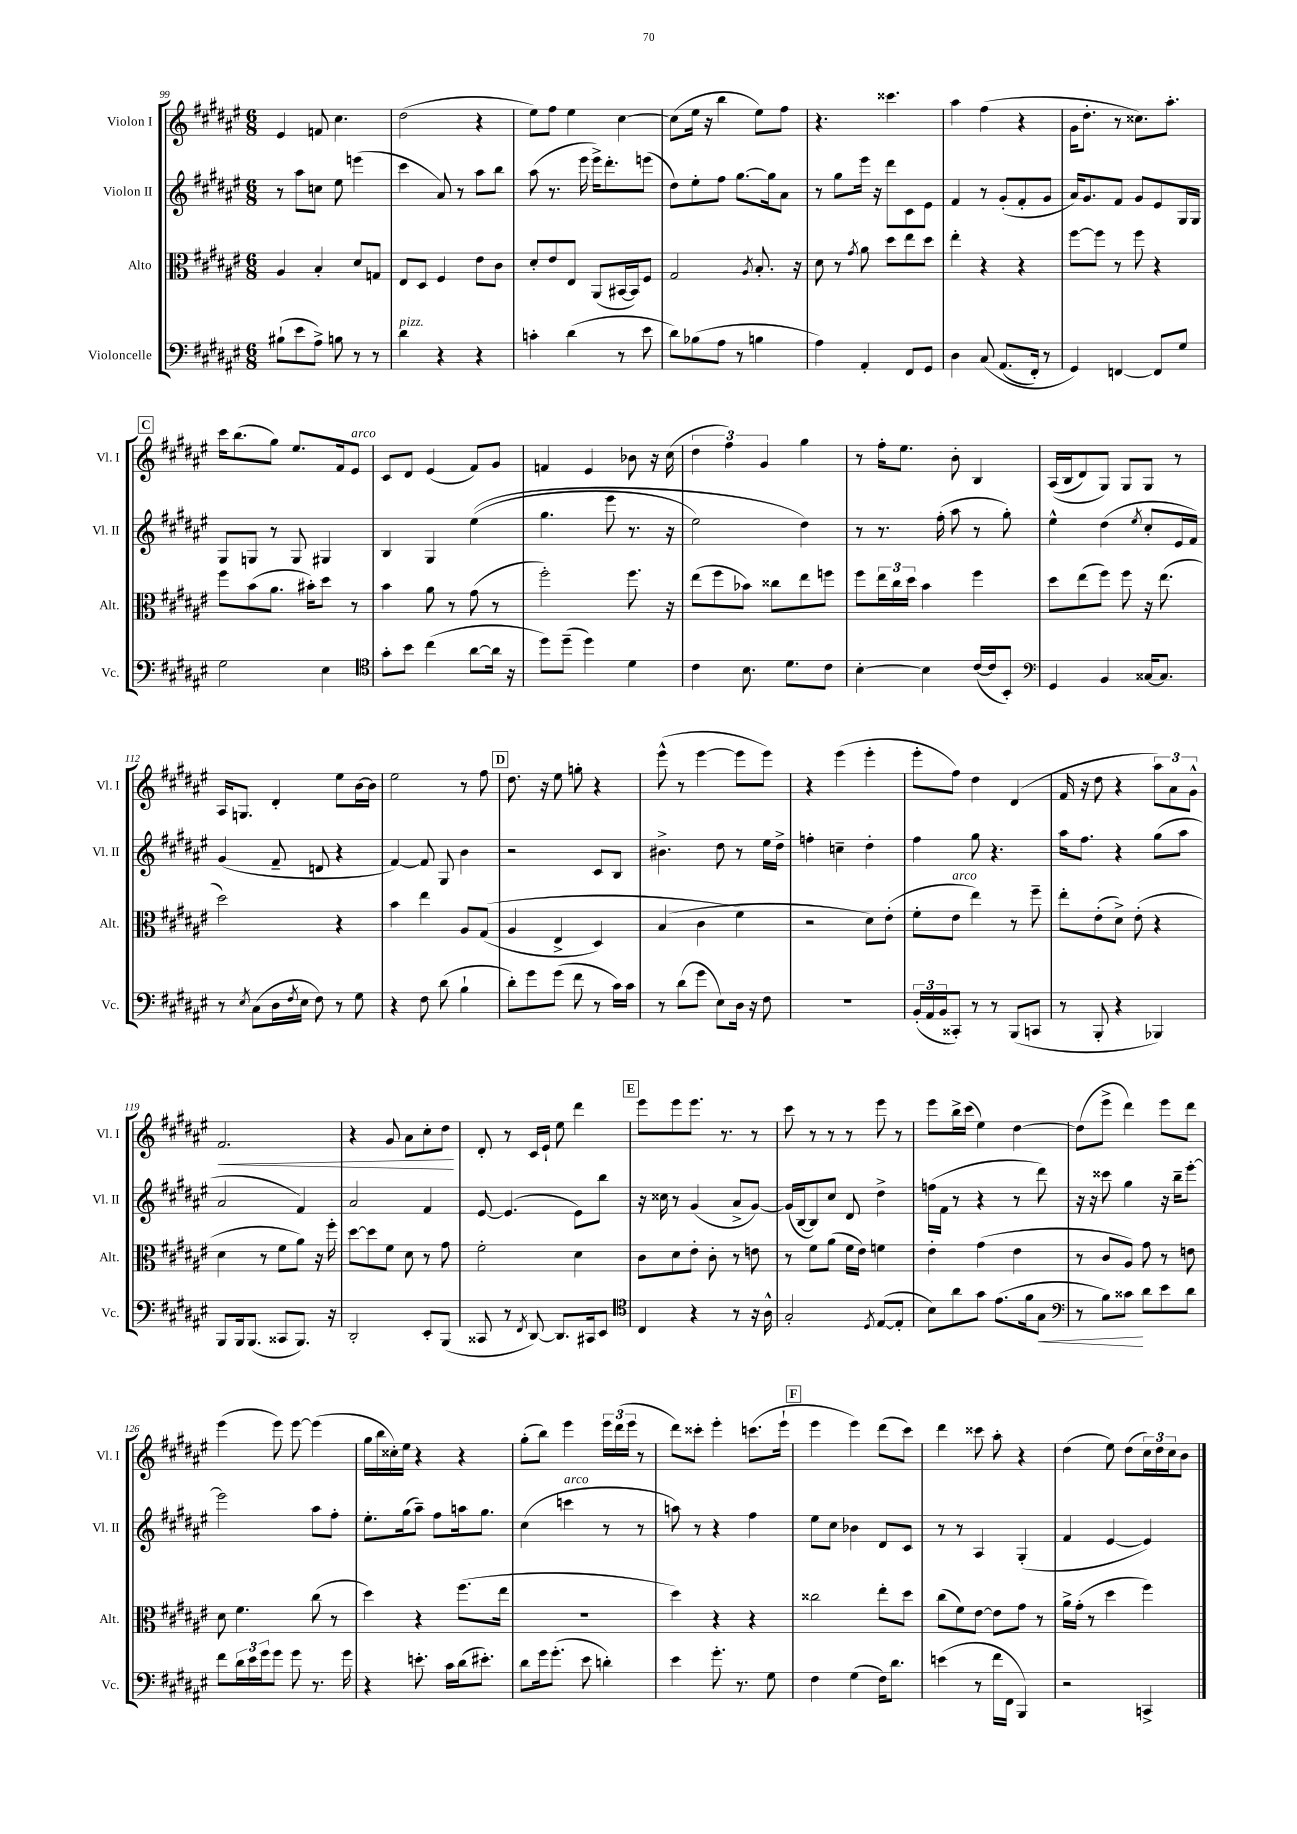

**kern	**dynam	**kern	**kern	**kern	**dynam
*part4	*part4	*part3	*part2	*part1	*part1
*staff4	*staff4	*staff3	*staff2	*staff1	*staff1
*I"Violoncelle	*	*I"Alto	*I"Violon II	*I"Violon I	*
*I'Vc.	*	*I'Alt.	*I'Vl. II	*I'Vl. I	*
*clefF4	*	*clefC3	*clefG2	*clefG2	*
*k[f#c#g#d#a#e#]	*	*k[f#c#g#d#a#e#]	*k[f#c#g#d#a#e#]	*k[f#c#g#d#a#e#]	*
*M6/8	*	*M6/8	*M6/8	*M6/8	*
=99	=99	=99	=99	=99	=99
(8B#X`\L	.	4A#/	8r	4e#/	.
8e#\	.	.	8aa#\L	.	.
8A#^\J)	.	4B'/	8ccn\J	8fn/	.
8Bn\	.	.	8ee#\	4.cc#\	.
8r	.	8d#/L	(4eeen\	.	.
8r	.	8Gn/J	.	.	.
=100	=100	=100	=100	=100	=100
!LO:TX:a:i:t=pizz.	!	!	!	!	!
4d#\	.	8E#/L	4ccc#\	(2dd#\	.
.	.	8D#/J	.	.	.
4r	.	4F#/	8a#/)	.	.
.	.	.	8r	.	.
4r	.	8e#\L	8aa#\L	4r	.
.	.	8c#\J	8bb\J	.	.
=101	=101	=101	=101	=101	=101
4cn'\	.	8d#'/L	(8aa#\	8ee#\L)	.
.	.	8e#/	8.r	8ff#\J	.
(4d#\	.	8E#/J	.	4ee#\	.
.	.	.	16eee#\	.	.
.	.	(8AA#/L	16eee#^\KL)	.	.
.	.	.	8.ddd#'\	.	.
8r	.	[16BB#X/L	.	[4cc#\	.
.	.	16BB#/J])	.	.	.
8e#\	.	8F#/J	(8eeen\J	.	.
=102	=102	=102	=102	=102	=102
8d#\L)	.	2G#/	8dd#\L)	(8cc#\L]	.
(8B-X\	.	.	8ee#'\	16ee#\Jk	.
.	.	.	.	16r	.
8A#\J	.	.	8ff#\J	4bb\	.
8r	.	.	[8.gg#\L	.	.
.	.	8qA#/	.	.	.
4Bn\	.	8.B'/	.	8ee#\L)	.
.	.	.	16gg#\k]	.	.
.	.	.	8a#\J	8ff#\J	.
.	.	16r	.	.	.
=103	=103	=103	=103	=103	=103
4A#\)	.	8d#\	8r	4.r	.
.	.	8r	8gg#\L	.	.
.	.	8qg#/	.	.	.
4AA#'/	.	8a#\	16eee#\Jk	.	.
.	.	.	16r	.	.
.	.	8dd#\L	8ddd#\L	4.ccc##X\	.
8FF#/L	.	8ee#\	8c#\	.	.
8GG#/J	.	8dd#\J	8e#\J	.	.
=104	=104	=104	=104	=104	=104
4D#\	.	4ee#'\	4f#/	4aa#\	.
(8C#/	.	4r	8r	(4ff#\	.
(8.AA#/L	.	.	(8g#'/L	.	.
.	.	4r	8f#'/	4r	.
16FF#'/Jk)	.	.	.	.	.
8r	.	.	8g#/J	.	.
=105	=105	=105	=105	=105	=105
4GG#/)	.	[8ff#\L	16a#/KL)	16g#\KL	.
.	.	.	8.g#/	8.dd#'\J	.
.	.	8ff#\J]	.	.	.
[4FFn/	.	8r	8f#/J	8r	.
.	.	8ff#\	8g#/L	8.cc##X\L)	.
8FF/L]	.	4r	8e#/	.	.
.	.	.	.	8.aa#'\J	.
8G#/J	.	.	16G#/L	.	.
.	.	.	16G#/JJ	.	.
!!LO:LB:g=z
!!LO:REH:place=s1:t=C
=106	=106	=106	=106	=106	=106
2G#\	.	8ff#\L	8G#/L	16ccc#\KL	.
.	.	.	.	(8.bb\	.
.	.	(8b\	8Gn/J	.	.
.	.	8.a#\J	8r	8gg#\J)	.
.	.	.	8G/	8.ee#/L	.
.	.	16b#X'\KL)	.	.	.
4E#\	.	8dd#\J	4G#X/	.	.
.	.	.	.	16f#/k	.
!	!	!	!	!LO:TX:a:i:t=arco	!
.	.	8r	.	8e#/J	.
=107	=107	=107	=107	=107	=107
*clefC4	*	*	*	*	*
8g#'\L	.	4b\	4B/	8c#/L	.
8b\J	.	.	.	8d#/J	.
(4cc#\	.	8a#\	4G#/	(4e#/	.
.	.	8r	.	.	.
[8a#\L	.	(8g#\	((4ee#\	8f#/L)	.
16a#\Jk]	.	8r	.	8g#/J	.
16r	.	.	.	.	.
=108	=108	=108	=108	=108	=108
8dd#\L)	.	2ff#'\)	4.gg#\	4fn/	.
(8dd#~\J	.	.	.	.	.
4dd#\)	.	.	.	4e#/	.
.	.	.	8eee#\	.	.
4d#\	.	8.ff#\	8.r	8b-X\	.
.	.	.	.	16r	.
.	.	16r	16r	(16cc#\	.
=109	=109	=109	=109	=109	=109
4c#\	.	(8ee#\L	2ee#\)	6dd#\	.
.	.	8ff#\	.	.	.
.	.	.	.	6ff#\)	.
8.B\	.	8b-X\J)	.	.	.
.	.	.	.	6g#/	.
.	.	8cc##X\L	.	.	.
8.d#\L	.	.	.	.	.
.	.	8ee#\	4dd#\)	4gg#\	.
8c#\J	.	8ffn\J	.	.	.
=110	=110	=110	=110	=110	=110
[4B'\	.	8ff#\L	8r	8r	.
.	.	24ee#\L	8.r	16ff#'\KL	.
.	.	24cc#\	.	.	.
.	.	.	.	8.ee#\J	.
.	.	24dd#\JJ	.	.	.
4B\]	.	4b\	.	.	.
.	.	.	(16ff#'\	.	.
.	.	.	8aa#\	8b'\	.
([16c#/LL	.	4ff#\	8r	4B/	.
16c#/J]	.	.	.	.	.
8BB'/J)	.	.	8gg#'\)	.	.
=111	=111	=111	=111	=111	=111
*clefF4	*	*	*	*	*
4GG#/	.	8dd#\L	4ee#^^\	((16A#/LL	.
.	.	.	.	16B/J	.
.	.	(8ee#\	.	8d#/)	.
4BB/	.	8ff#\J)	(4dd#\	8G#/J)	.
.	.	8ff#\	.	8G#/L	.
.	.	.	8qee#/	.	.
[16C##X/KL	.	16r	8cc#'/L	8G#/J	.
8.C##/J]	.	(8.ee#\	.	.	.
.	.	.	16e#/L	8r	.
.	.	.	16f#/JJ)	.	.
!!LO:LB:g=z
=112	=112	=112	=112	=112	=112
8r	.	2dd#\)	(4g#/	16A#/KL	.
.	.	.	.	8.Gn/J	.
8qE#/	.	.	.	.	.
(8C#\L	.	.	.	.	.
16D#\L	.	.	8f#~/	4d#'/	.
8qF#/	.	.	.	.	.
16E#\JJ	.	.	.	.	.
8F#\)	.	.	8dn/	.	.
8r	.	4r	4r	8ee#\L	.
8G#\	.	.	.	[16b\L	.
.	.	.	.	16b\JJ]	.
=113	=113	=113	=113	=113	=113
4r	.	4b\	[4f#/)	2ee#\	.
8F#\	.	4ee#\	8f#/]	.	.
(8d#\	.	.	8G#/	.	.
4B`\	.	8A#/L	4b\	8r	.
.	.	((8G#/J	.	8ff#\	.
!!LO:REH:place=s1:t=D
=114	=114	=114	=114	=114	=114
8d#'\L)	.	4A#/	2r	8.dd#\	.
8g#\	.	.	.	.	.
.	.	.	.	16r	.
(8g#\J	.	4E#^/	.	8ee#\	.
8f#\	.	.	.	8ggn'\	.
8r	.	4D#/)	8c#/L	4r	.
16c#\LL)	.	.	8B/J	.	.
16c#\JJ	.	.	.	.	.
=115	=115	=115	=115	=115	=115
8r	.	(4B/	4.b#X^\	(8eee#^^\	.
(8d#\L	.	.	.	8r	.
8g#\J	.	4c#\	.	[4eee#\	.
8E#\L)	.	.	8dd#\	.	.
16D#\Jk	.	4f#\)	8r	8eee#\L]	.
16r	.	.	.	.	.
8F#\	.	.	16ee#\LL	8eee#\J)	.
.	.	.	16dd#^\JJ	.	.
=116	=116	=116	=116	=116	=116
2.r	.	2r	4ffn'\	4r	.
.	.	.	4ccn~\	(4eee#\	.
.	.	8d#\L)	4dd#'\	4eee#'\	.
.	.	(8e#'\J	.	.	.
=117	=117	=117	=117	=117	=117
(24BB'/LL	.	8f#'\L	4ff#\	8eee#'\L	.
24AA#/	.	.	.	.	.
24BB/J	.	.	.	.	.
!	!	!LO:TX:a:i:t=arco	!	!	!
8CC##X'/J)	.	8e#\J	.	8ff#\J)	.
8r	.	4ee#\)	8gg#\	4dd#\	.
8r	.	.	4.r	.	.
(8BBB/L	.	8r	.	(4d#/	.
8CCn/J	.	8ff#~\	.	.	.
=118	=118	=118	=118	=118	=118
8r	.	8ee#'\L	16aa#\KL	16f#/	.
.	.	.	8.ff#\J	16r	.
8BBB'/	.	(8e#'\	.	8dd#\	.
4r	.	8d#^\J)	4r	4r	.
.	.	(8e#'\	.	.	.
4BBB-X/)	.	4r	(8gg#\L	12aa#\L)	.
.	.	.	.	12a#\	.
.	.	.	8aa#\J	.	.
.	.	.	.	12g#^^\J	.
!!LO:LB:g=z
=119	=119	=119	=119	=119	=119
!	!	!	!	!	!LO:HP:b
8BBB/L	.	4d#\	2a#/	2.f#/	<
16BBB/k	.	.	.	.	.
(8.BBB/J	.	.	.	.	.
.	.	8r	.	.	.
8CC##X/L	.	8f#\L	.	.	.
8.BBB/J)	.	8a#\J)	4f#/)	.	.
.	.	16r	.	.	.
16r	.	16ff#'\	.	.	.
=120	=120	=120	=120	=120	=120
2DD#'/	.	[8dd#\L	2a#/	4r	.
.	.	8dd#\]	.	.	.
.	.	8f#\J	.	8g#/	.
.	.	8d#\	.	8a#\L	.
8EE#'/L	.	8r	4f#/	8cc#'\	.
(8BBB/J	.	8g#\	.	8dd#\J	.
.	.	.	.	.	[
=121	=121	=121	=121	=121	=121
8CC##X/	.	2f#'\	[8e#/	8d#'/	.
8r	.	.	(4.e#/]	8r	.
8qFF#/	.	.	.	.	.
[8DD#/)	.	.	.	16c#/LL	.
.	.	.	.	16e#`/JJ	.
8.DD#/L]	.	.	.	8ee#\	.
.	.	4d#\	8e#\L)	4ddd#\	.
16CC#X/k	.	.	.	.	.
8EE#/J	.	.	8bb\J	.	.
!!LO:REH:place=s1:t=E
=122	=122	=122	=122	=122	=122
*clefC4	*	*	*	*	*
4C#/	.	8c#\L	16r	8eee#\L	.
.	.	.	16cc##X\	.	.
.	.	8d#\	8r	8eee#\	.
4r	.	8e#'\J	(4g#/	8.eee#\J	.
.	.	8c#'\	.	.	.
.	.	.	.	8.r	.
8r	.	8r	8a#^/L	.	.
16r	.	8en\	[8g#/J)	8r	.
16A#^^\	.	.	.	.	.
=123	=123	=123	=123	=123	=123
2G#'/	.	8r	(16g#/LL]	8ccc#\	.
.	.	.	[16B/J	.	.
.	.	8f#\L	8B/])	8r	.
.	.	(8a#\J	8cc#/J	8r	.
.	.	16f#\LL	8d#/	8r	.
.	.	16e#\JJ)	.	.	.
8qD#/	.	.	.	.	.
([8E#/L	.	4fn\	4dd#^\	8eee#\	.
8E#'/J]	.	.	.	8r	.
=124	=124	=124	=124	=124	=124
8B\L)	.	4e#'\	(16ffn\LL	8eee#\L	.
.	.	.	16f#\JJ	.	.
8a#\	.	.	8r	16bb^\L	.
.	.	.	.	(16ccc#\JJ	.
8g#\J	.	(4g#\	4r	4ee#\)	.
(8.e#\L	.	.	.	.	.
.	.	4e#\	8r	[4dd#\	.
16f#\k	.	.	.	.	.
!	!LO:HP:b	!	!	!	!
8G#\J	<	.	8ddd#\)	.	.
=125	=125	=125	=125	=125	=125
*clefF4	*	*	*	*	*
8r	.	8r	16r	(8dd#\L]	.
.	.	.	16r	.	.
8B\L)	.	8c#/L	8ccc##X\	8eee#^\J	.
8c##X\J	.	8A#/J)	4gg#\	4ddd#\)	.
8d#\L	[	8g#\	.	.	.
8e#\	.	8r	16r	8eee#\L	.
.	.	.	16bb~\KL	.	.
8d#\J	.	8en\	[8eee#'\J	8ddd#\J	.
!!LO:LB:g=z
=126	=126	=126	=126	=126	=126
8f#\L	.	8d#\	2eee#\]	(4eee#\	.
24d#\L	.	4.f#\	.	.	.
24e#\	.	.	.	.	.
24g#\J	.	.	.	.	.
8g#\J	.	.	.	8eee#\)	.
8g#\	.	.	.	[8eee#\	.
8.r	.	(8cc#\	8aa#\L	(4eee#\]	.
.	.	8r	8ff#'\J	.	.
16g#\	.	.	.	.	.
=127	=127	=127	=127	=127	=127
4r	.	4dd#\)	8.ee#'\L	16gg#\LL	.
.	.	.	.	16bb\	.
.	.	.	.	16cc##X'\)	.
.	.	.	(16gg#\k	16ee#\JJ	.
8.en'\	.	4r	8aa#~\J)	4r	.
.	.	.	8ff#\L	.	.
16c#\LL	.	.	.	.	.
(16d#\J	.	(8.ff#\L	16aan\k	4r	.
8.e#X'\J)	.	.	8.gg#\J	.	.
.	.	16ee#\Jk	.	.	.
=128	=128	=128	=128	=128	=128
8d#\L	.	2.r	(4cc#\	(8gg#'\L	.
16g#\k	.	.	.	8bb\J)	.
(8.g#'\J	.	.	.	.	.
!	!	!	!LO:TX:a:i:t=arco	!	!
.	.	.	4cccn\	4eee#\	.
8e#\	.	.	.	.	.
4dn'\)	.	.	8r	24eee#\LL	.
.	.	.	.	(24ddd#\	.
.	.	.	.	24eee#\JJ	.
.	.	.	8r	8r	.
=129	=129	=129	=129	=129	=129
4e#\	.	4dd#\)	8aan\)	8ddd#\L)	.
.	.	.	8r	8ccc##X'\J	.
8.g#'\	.	4r	4r	4eee#'\	.
8.r	.	.	.	.	.
.	.	4r	4ff#\	(8.cccn\L	.
8G#\	.	.	.	.	.
.	.	.	.	16eee#`\Jk	.
!!LO:REH:place=s1:t=F
=130	=130	=130	=130	=130	=130
4F#\	.	2cc##X\	8ee#\L	4eee#\	.
.	.	.	8cc#\J	.	.
(4G#\	.	.	4b-X\	4eee#\)	.
16F#\KL)	.	8ee#'\L	8d#/L	(8ddd#\L	.
8.d#\J	.	.	.	.	.
.	.	8dd#\J	8c#/J	8ccc#\J)	.
=131	=131	=131	=131	=131	=131
(4en\	.	(8cc#\L	8r	4ddd#\	.
.	.	8f#\)	8r	.	.
8r	.	[8e#\J	4A#/	8ccc##X\	.
16f#\LL	.	8e#\L]	.	8aa#'\	.
16FF#\JJ	.	.	.	.	.
4BBB/)	.	8g#\J	(4G#'/	4r	.
.	.	8r	.	.	.
=132	=132	=132	=132	=132	=132
2r	.	16a#^\LL	4f#/	(4dd#\	.
.	.	(16g#'\JJ	.	.	.
.	.	8r	.	.	.
.	.	4dd#\	[4e#/	8ee#\)	.
.	.	.	.	(8dd#\L	.
4CCn^/	.	4ff#\)	4e#/])	24cc#\L)	.
.	.	.	.	24dd#\	.
.	.	.	.	24cc#\J	.
.	.	.	.	8b\J	.
==	==	==	==	==	==
*-	*-	*-	*-	*-	*-
